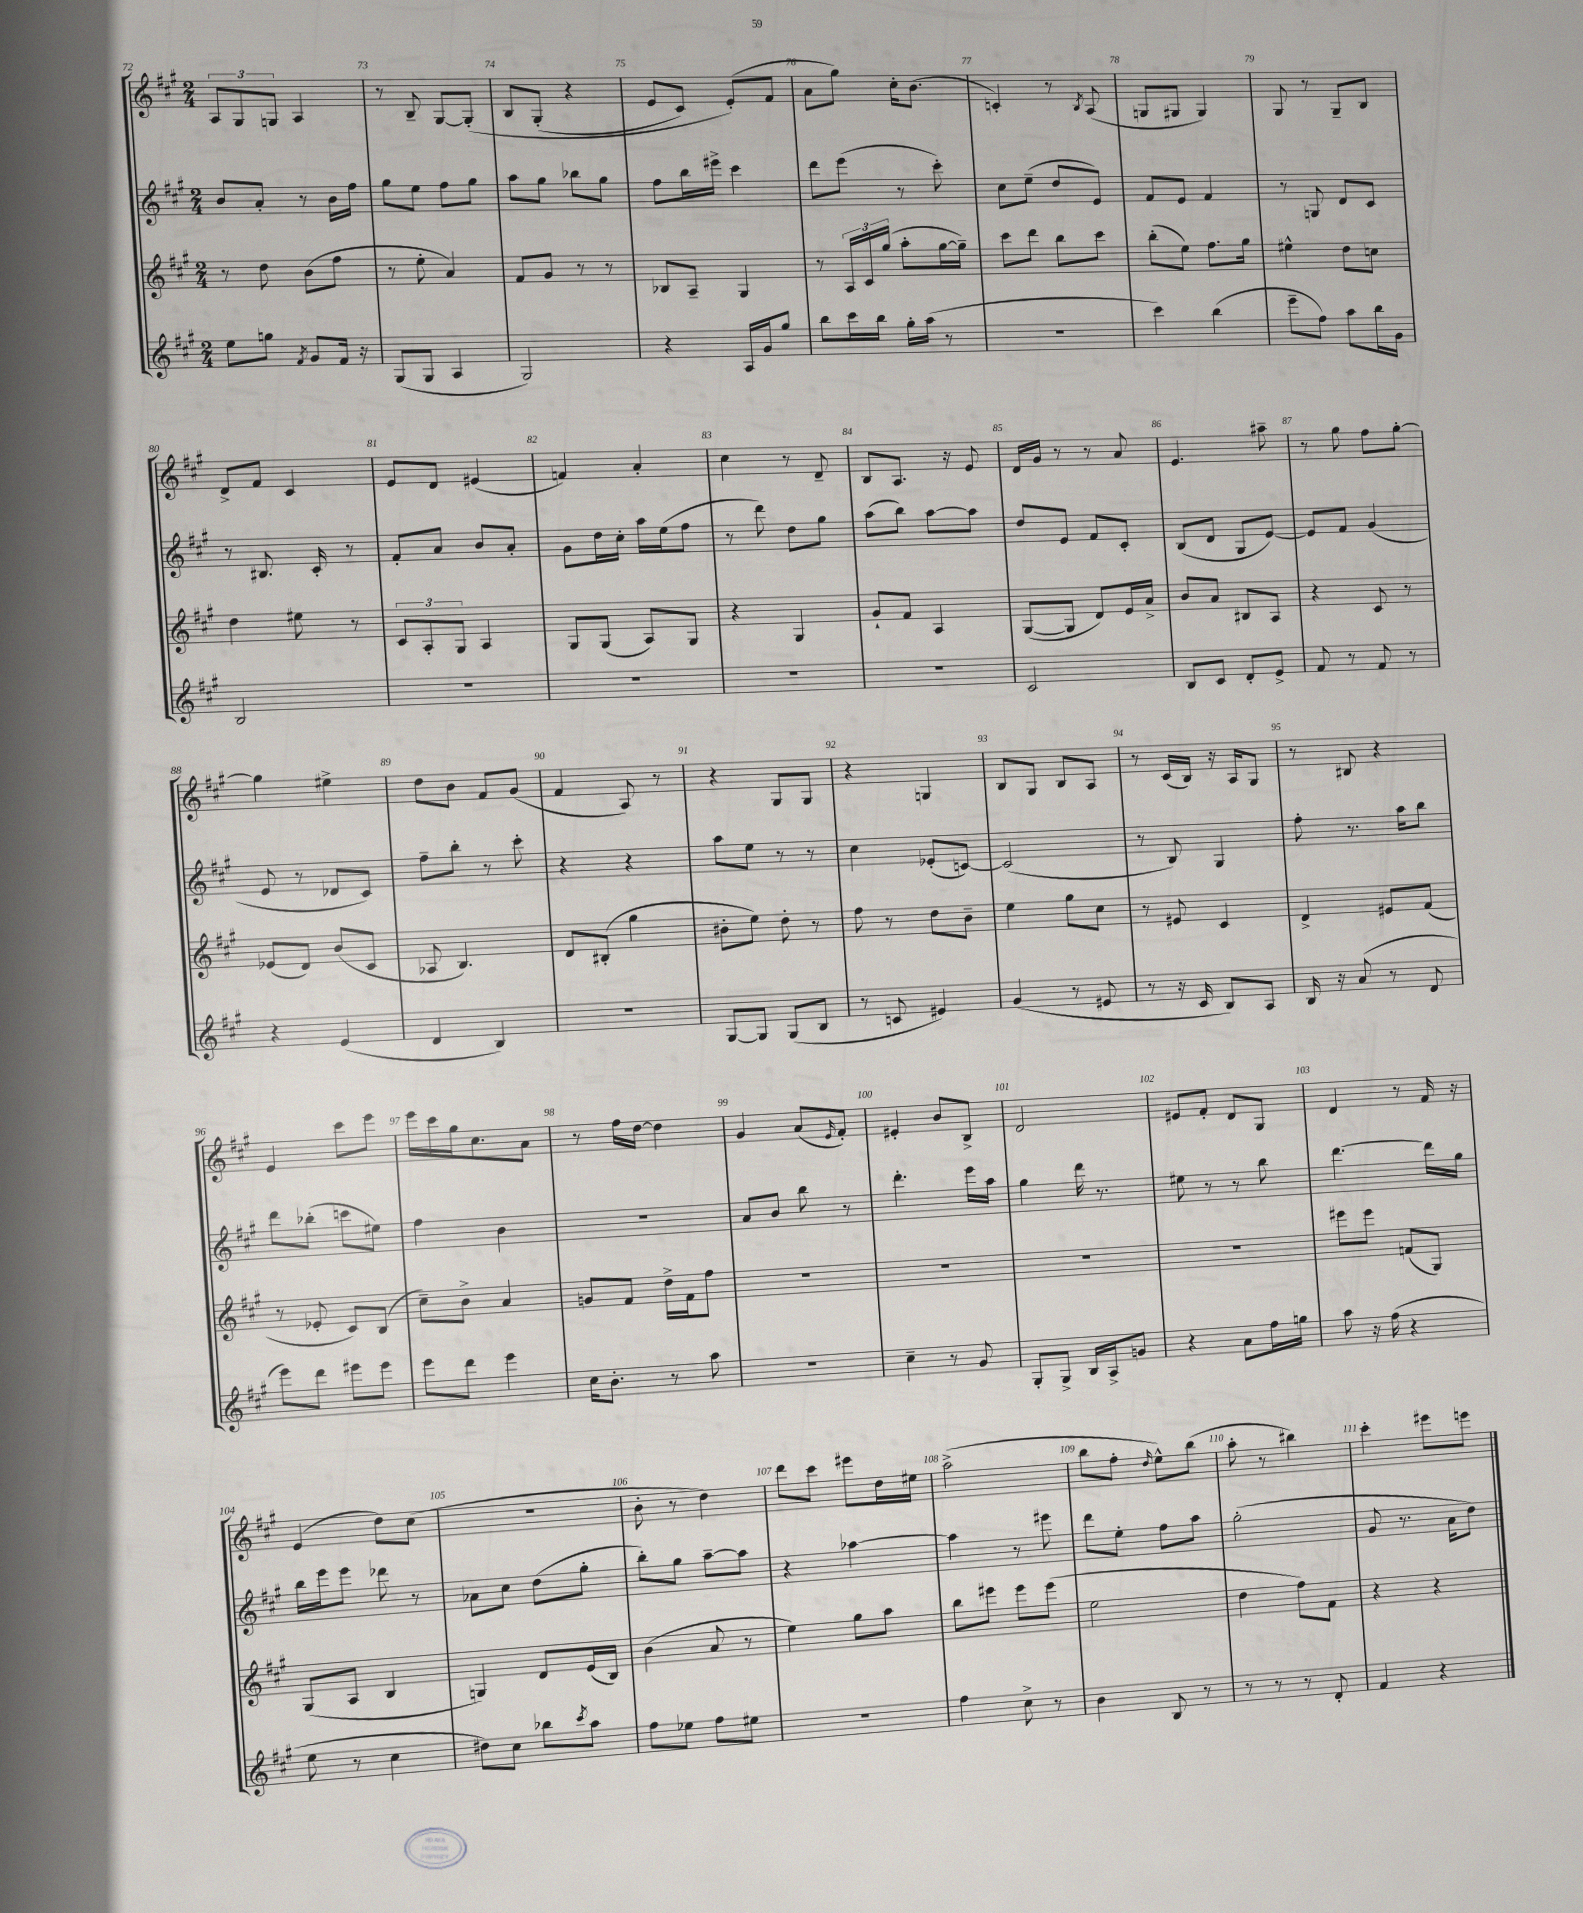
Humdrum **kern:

**kern	**kern	**kern	**kern
*part4	*part3	*part2	*part1
*staff4	*staff3	*staff2	*staff1
*clefG2	*clefG2	*clefG2	*clefG2
*k[f#c#g#]	*k[f#c#g#]	*k[f#c#g#]	*k[f#c#g#]
*M2/4	*M2/4	*M2/4	*M2/4
=72	=72	=72	=72
8ee\L	8r	8b/L	12A/L
.	.	.	12G#/
8ggn\J	8dd\	8a'/J	.
.	.	.	12Gn/J
8qf#/	.	.	.
8g#/L	(8b\L	8r	4A/
16f#/Jk	8ff#\J	16b\LL	.
16r	.	16ff#\JJ	.
=73	=73	=73	=73
(8G#/L	8r	8gg#\L	8r
8G#/J	8ee'\	8ee\J	8B~/
4A/	4a/)	8ff#\L	[8G#/L
.	.	8gg#\J	(8G#'/J]
=74	=74	=74	=74
2G#/)	8f#/L	8aa\L	8B/L
.	8g#/J	8gg#\J	(8G#'/J
.	8r	8bb-X\L	4r
.	8r	8gg#\J	.
=75	=75	=75	=75
4r	8B-X/L	8ff#\L	8e/L
.	8A~/J	16bb\L	8c#/J)
.	.	16eee#X^\JJ	.
16A/LL	4G#/	4ccc#\	(8e'/L)
16g#/J	.	.	.
8gg#/J	.	.	8f#/J
=76	=76	=76	=76
8bb\L	8r	8ddd\L	8a\L
16ccc#\L	24A/LL	(8eee\J	8gg#\J)
.	24c#/	.	.
16bb\JJ	.	.	.
.	(24gg#/JJ	.	.
16gg#'\LL	8aa'\L	8r	16cc#'\KL
(16aa\JJ	.	.	(8.b\J
8r	[16gg#\L	8ccc#'\)	.
.	16gg#~\JJ])	.	.
=77	=77	=77	=77
2r	8ccc#\L	8cc#\L	4cn'/)
.	8ddd\J	(8ee~\J	.
.	8bb\L	8dd/L	8r
.	.	.	8qB/
.	8ccc#\J	8e/J)	(8A/
=78	=78	=78	=78
4ccc#\)	(8bb'\L	8f#/L	8Gn/L
.	8ee\J)	8e/J	8G#X/J
(4bb\	8.ff#\L	4f#/	4G#/)
.	16gg#\Jk	.	.
=79	=79	=79	=79
8eee~\L	4ee#X^^\	8r	8G#/
8ff#\J)	.	8Gn/	8r
8aa\L	8dd\L	8d/L	8G#~/L
16bb\L	8ccn\J	8c#/J	8B/J
16g#\JJ	.	.	.
!!LO:LB:g=z
=80	=80	=80	=80
2B/	4dd\	8r	8d^/L
.	.	8.B#X/	8f#/J
.	8ee#X\	.	4c#/
.	.	16c#'/	.
.	8r	8r	.
=81	=81	=81	=81
2r	12c#/L	8f#'/L	8e/L
.	12A'/	.	.
.	.	8a/J	8d/J
.	12G#/J	.	.
.	4A/	8b/L	(4e#X/
.	.	8a'/J	.
=82	=82	=82	=82
2r	8G#/L	8g#\L	4fn/)
.	(8G#/J	16dd\L	.
.	.	16cc#'\JJ	.
.	8A/L)	16aa\LL	4a'/
.	.	(16ee\J	.
.	8G#/J	8ff#\J	.
=83	=83	=83	=83
2r	4r	8r	4cc#\
.	.	8ddd\)	.
.	4G#/	8dd\L	8r
.	.	8gg#\J	8d~/
=84	=84	=84	=84
2r	8g#`/L	(8aa\L	8B/L
.	8f#/J	8bb\J)	8.A/J
.	4A/	[8aa\L	.
.	.	.	16r
.	.	8aa\J]	8e/
=85	=85	=85	=85
2c#/	([8G#/L	8dd/L	16d/LL
.	.	.	16g#/JJ
.	8G#/J]	8e/J	8r
.	8d/L)	8f#/L	8r
.	16e/L	8c#'/J	8a/
.	16a^/JJ	.	.
=86	=86	=86	=86
8B/L	8b/L	(8B/L	4.e/
8c#/J	8a/J	8d/J	.
8d'/L	8B#X/L	8G#/L	.
8e^/J	8A/J	[8e/J)	8aa#X~\
=87	=87	=87	=87
8f#/	4r	8e/L]	8r
8r	.	8f#/J	8gg#\
8f#/	8c#/	(4g#/	8ff#\L
8r	8r	.	[8gg#'\J
!!LO:LB:g=z
=88	=88	=88	=88
4r	(8e-X/L	8e/	4gg#\]
.	8d/J)	8r	.
(4e/	(8b/L	8d-X/L	4ee#X^\
.	8c#/J	8c#/J)	.
=89	=89	=89	=89
4d/	8A-X/	8ff#~\L	8dd\L
.	4.B/)	8bb'\J	8b\J
4B/)	.	8r	8f#/L
.	.	8ccc#'\	(8g#/J
=90	=90	=90	=90
2r	8d/L	4r	4f#/
.	(8B#X'/J	.	.
.	4gg#\	4r	8A/)
.	.	.	8r
=91	=91	=91	=91
[8G#/L	8b#X'\L	8aa\L	4r
8G#/J]	8ee\J)	8ee\J	.
(8G#/L	8dd'\	8r	8G#/L
8B/J	8r	8r	8G#/J
=92	=92	=92	=92
8r	8ff#\	4cc#\	4r
8cn/	8r	.	.
4e#X/)	8dd\L	(8e-X'/L	4Gn/
.	8b~\J	[8cn/J)	.
=93	=93	=93	=93
(4g#/	4ee\	(2c/]	8B/L
.	.	.	8G#/J
8r	8gg#\L	.	8B/L
8e#X/	8cc#\J	.	8A/J
=94	=94	=94	=94
8r	8r	8r	8r
16r	8e#X/	8B/)	(16c#/LL
16c#/	.	.	16B/JJ)
8B/L)	4c#/	4G#/	16r
.	.	.	16A/KL
8A/J	.	.	8G#/J
=95	=95	=95	=95
16B/	4d^/	8ff#'\	8r
16r	.	.	.
(8a/	.	8.r	8B#X/
8r	8e#X/L	.	4r
.	.	16aa\KL	.
8d/	(8f#/J	8bb\J	.
!!LO:LB:g=z
=96	=96	=96	=96
8eee\L)	8r	8ddd\L	4e/
8ddd\J	8e-X'/	(8bb-X'\J	.
8eee#X\L	8c#/L)	8cccn\L	8ccc#\L
8eee#\J	(8B/J	8ee#X\J)	8eee\J
=97	=97	=97	=97
8eee\L	8cc#~\L)	4ff#\	16eee\LL
.	.	.	16ccc#\
8ddd\J	8b^\J	.	16gg#\J
.	.	.	8.cc#\
4eee\	4a/	4b\	.
.	.	.	8a\J
=98	=98	=98	=98
16cc#\KL	8gn/L	2r	8r
8.b'\J	.	.	.
.	8f#/J	.	16ff#\LL
.	.	.	[16dd\JJ
8r	16dd^\LL	.	4dd\]
.	16f#\J	.	.
8aa\	8ff#\J	.	.
=99	=99	=99	=99
2r	2r	8a/L	4g#/
.	.	8b/J	.
.	.	8bb\	(8a/L
.	.	.	16qqe/
.	.	8r	8f#'/J)
=100	=100	=100	=100
4cc#~\	2r	4.ddd'\	4e#X'/
8r	.	.	8b/L
8g#/	.	16eee\LL	8B^/J
.	.	16aa\JJ	.
=101	=101	=101	=101
8G#'/L	2r	4gg#\	2d/
8G#^/J	.	.	.
16B/LL	.	16ddd\	.
16A^/J	.	8.r	.
8gn/J	.	.	.
=102	=102	=102	=102
4r	2r	8ee#X\	8e#X/L
.	.	8r	8f#'/J
8a\L	.	8r	8d/L
16ff#\L	.	8bb\	8G#/J
16ggn\JJ	.	.	.
=103	=103	=103	=103
8aa\	8eee#X\L	[4.ddd\	4d/
16r	8eee#\J	.	.
(16ff#\	.	.	.
4r	(8fn/L	.	8r
.	8G#/J)	16ddd\LL]	16f#/
.	.	16gg#\JJ	16r
!!LO:LB:g=z
=104	=104	=104	=104
8ee\	(8G#/L	16bb\LL	(4e/
.	.	16eee\J	.
8r	8A/J	8eee\J	.
4cc#\	4B/	8ddd-X\	8dd\L)
.	.	8r	(8cc#\J
=105	=105	=105	=105
8dd#X\L)	4Gn/)	8a-X\L	2r
8cc#\J	.	8cc#\J	.
8bb-X\L	8d/L	(8dd\L	.
8qccc#/	.	.	.
8aa\J	(16e/L	8gg#'\J	.
.	16B/JJ)	.	.
=106	=106	=106	=106
8ff#\L	(4b\	8bb'\L)	8b'\
8ee-X\J	.	8gg#\J	8r
8ff#\L	8a/	[8aa~\L	4dd\)
8ee#X\J	8r	8aa\J]	.
=107	=107	=107	=107
2r	4ee\)	4r	8ddd\L
.	.	.	8ccc#\J
.	8gg#\L	[4aa-X\	8eee#X\L
.	8aa\J	.	16dd\L
.	.	.	16ee#X\JJ
=108	=108	=108	=108
4ff#\	8bb\L	4aa-\]	(2aa^\
.	8eee#X\J	.	.
8cc#^\	8eee#\L	8r	.
8r	(8eee#\J	8eee#X\	.
=109	=109	=109	=109
4b\	2ee\	8ddd\L	8bb\L
.	.	8ee'\J	8ff#'\J
.	.	.	16qqdd/
8B/	.	8ff#\L	8ee^^\L)
8r	.	8aa\J	(8bb\J
=110	=110	=110	=110
8r	4dd\	(2gg#'\	8aa'\
8r	.	.	8r
8r	8ff#\L)	.	4bb#X\)
8d'/	8f#\J	.	.
=111	=111	=111	=111
4f#/	4r	8g#/	4ccc#'\
.	.	8.r	.
4r	4r	.	8eee#X\L
.	.	16a\KL	.
.	.	8dd\J)	8eeen\J
==	==	==	==
*-	*-	*-	*-
